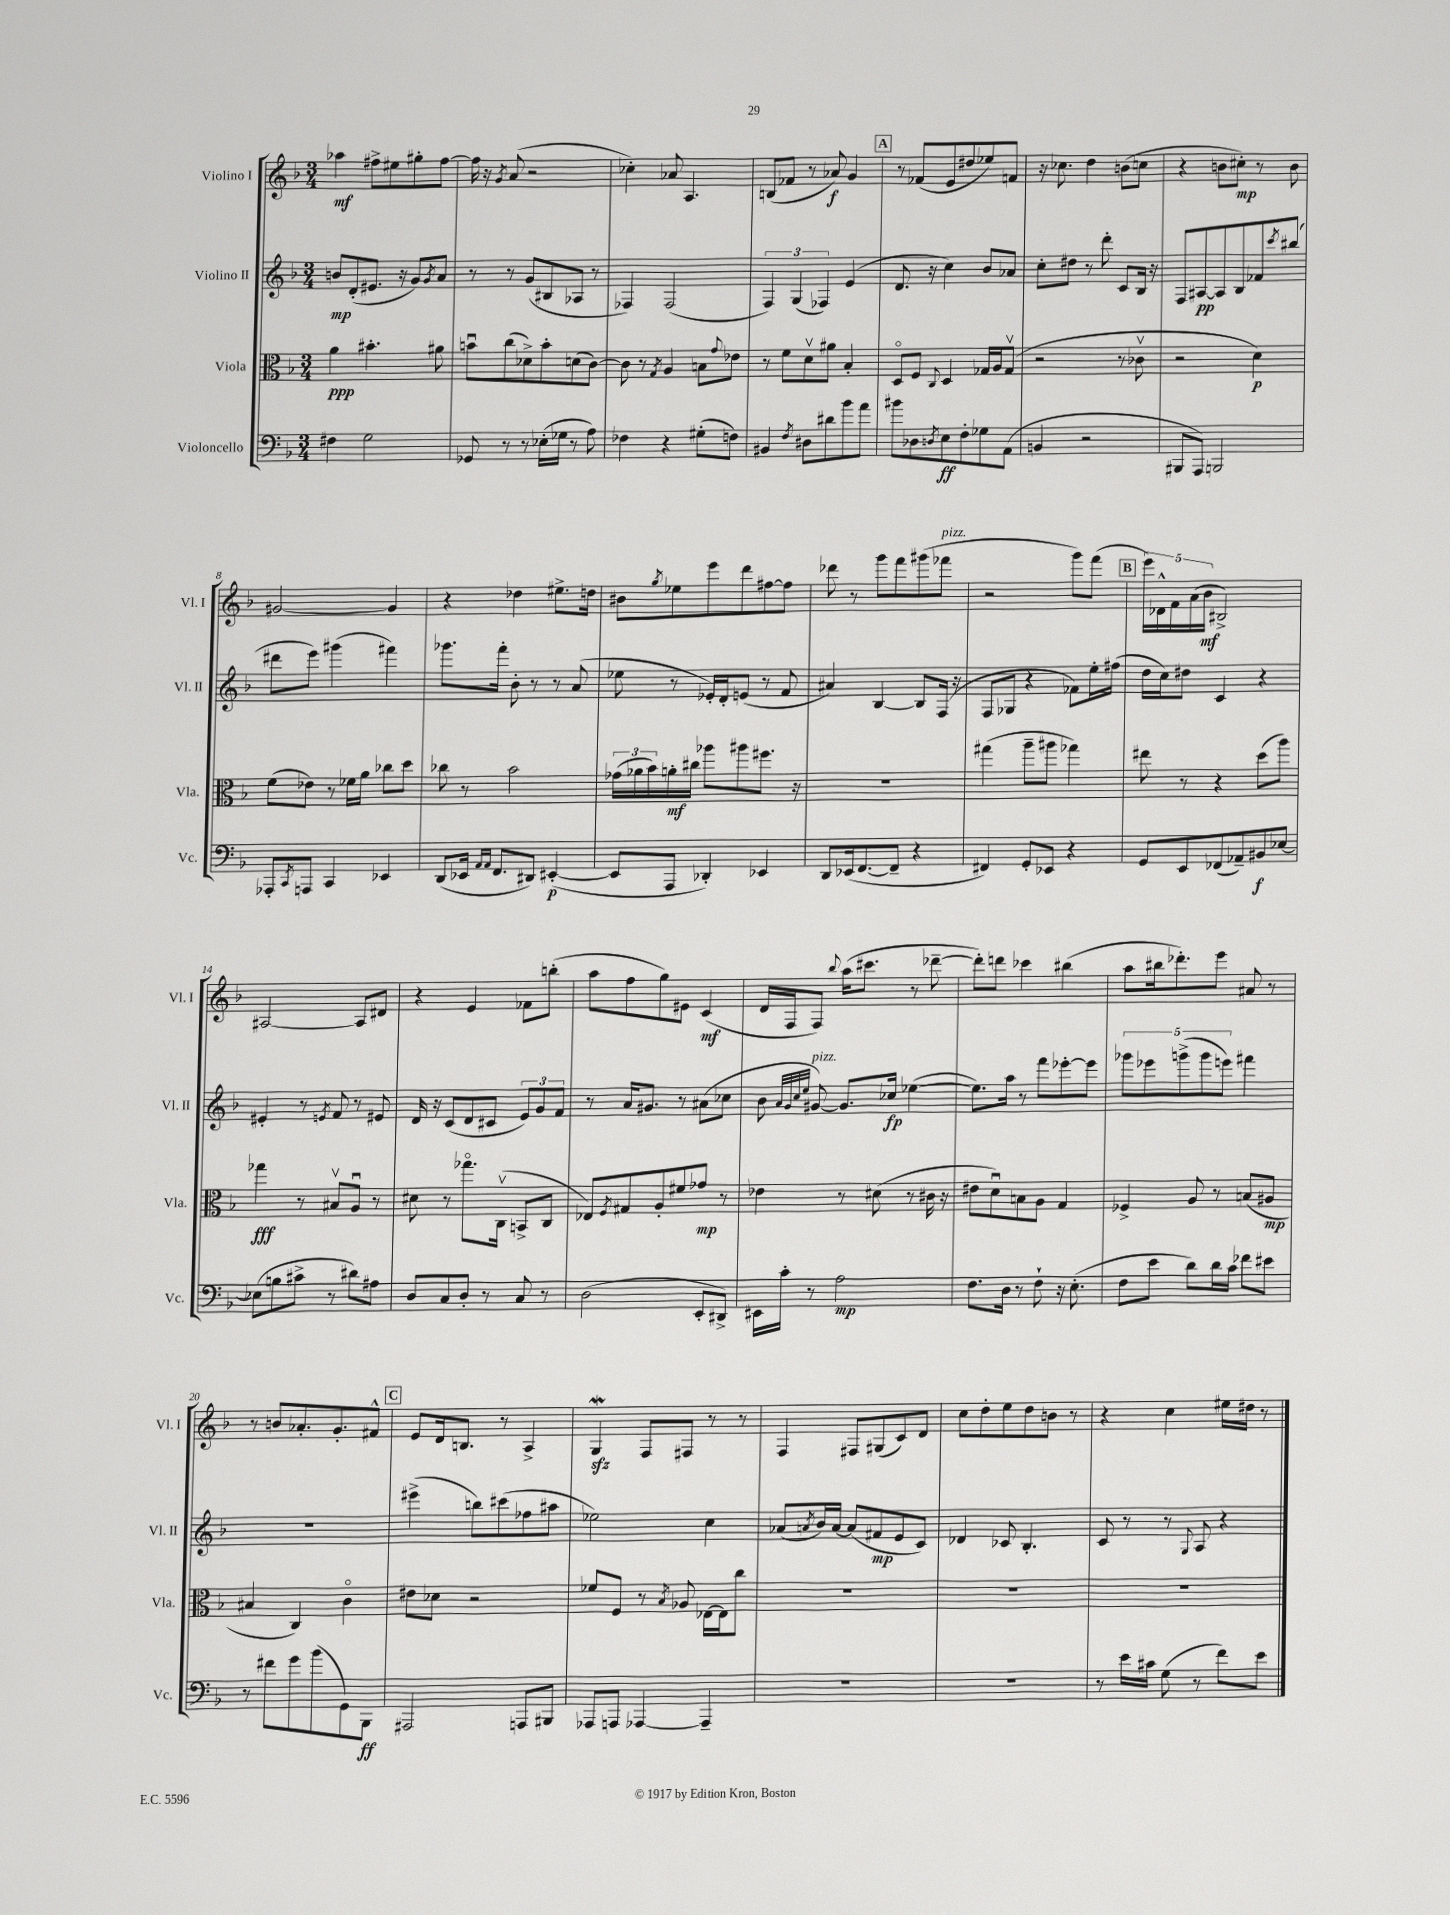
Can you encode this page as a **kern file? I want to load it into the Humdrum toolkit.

**kern	**dynam	**kern	**dynam	**kern	**dynam	**kern	**dynam
*part4	*part4	*part3	*part3	*part2	*part2	*part1	*part1
*staff4	*staff4	*staff3	*staff3	*staff2	*staff2	*staff1	*staff1
*I"Violoncello	*	*I"Viola	*	*I"Violino II	*	*I"Violino I	*
*I'Vc.	*	*I'Vla.	*	*I'Vl. II	*	*I'Vl. I	*
*clefF4	*	*clefC3	*	*clefG2	*	*clefG2	*
*k[b-]	*	*k[b-]	*	*k[b-]	*	*k[b-]	*
*M3/4	*	*M3/4	*	*M3/4	*	*M3/4	*
=1	=1	=1	=1	=1	=1	=1	=1
4F#X\	.	4a\	ppp	8bn/L	mp	4aa-X\	mf
.	.	.	.	(8d'/	.	.	.
2G\	.	4.b#X'\	.	8.e#X/J	.	8ff#X^\L	.
.	.	.	.	.	.	8ee#X\	.
.	.	.	.	16r	.	.	.
.	.	.	.	8g/L)	.	8gg#X'\	.
.	.	.	.	8qg/	.	.	.
.	.	8a#X\	.	8a/J	.	[8ff#\J	.
=2	=2	=2	=2	=2	=2	=2	=2
8GG-X/	.	8bnu\L	.	8r	.	16ff#\]	.
.	.	.	.	.	.	16r	.
.	.	.	.	.	.	8qg/	.
8r	.	(8cc\	.	8r	.	(8a/	.
8r	.	8d-X^\)	.	(8g/L	.	2r	.
(16E-X'\LL	.	8b'\	.	8B#X/	.	.	.
16G-X\JJ	.	.	.	.	.	.	.
8r	.	(8dn\	.	8A-X/J	.	.	.
8A\)	.	[8c\J)	.	8r	.	.	.
=3	=3	=3	=3	=3	=3	=3	=3
4F-X\	.	8c\]	.	4F-X/)	.	4cc-X'\)	.
.	.	8r	.	.	.	.	.
.	.	8qG/	.	.	.	.	.
4r	.	4A/	.	(2F-/	.	8a-X/	.
.	.	.	.	.	.	4.A/	.
(8G#X'\L	.	8Bn\L	.	.	.	.	.
.	.	8qqg/	.	.	.	.	.
8Fn\J)	.	8e-X\J	.	.	.	.	.
=4	=4	=4	=4	=4	=4	=4	=4
4BB#X/	.	8r	.	6F/)	.	(8Bn/L	.
.	.	8f\L	.	.	.	8f-X/J	.
.	.	.	.	(6G/	.	.	.
8qF/	.	.	.	.	.	.	.
8D#X\L	.	8dv\	.	.	.	8r	.
.	.	.	.	6F-X/)	.	.	.
8d#X\	.	8a#X\J	.	.	.	8a-X/)	f
8b-\	.	4B-'/	.	(4e/	.	4g/	.
8a\J	.	.	.	.	.	.	.
!!LO:REH:place=s1:t=A
=5	=5	=5	=5	=5	=5	=5	=5
8b#X\L	.	8D/L	.	8.d/	.	8r	.
8D-X\	.	8F/J	.	.	.	(8f-X/L	.
.	.	.	.	16r	.	.	.
8qDn/	.	8qqC/	.	.	.	.	.
8E\	ff	4D/	.	4cc\)	.	8e/	.
8F'\	.	.	.	.	.	8dd#X/	.
8G-X\	.	16G-X/LL	.	8b-/L	.	8ee-X/)	.
.	.	16A/J	.	.	.	.	.
(8AA\J	.	(8G-v/J	.	8a-X/J	.	8fn/J	.
=6	=6	=6	=6	=6	=6	=6	=6
4BBn/	.	2r	.	8cc'\L	.	16r	.
.	.	.	.	.	.	8.cc-X\	.
.	.	.	.	8dd#X\J	.	.	.
2r	.	.	.	8r	.	4dd\	.
.	.	.	.	8ddd'\	.	.	.
.	.	8r	.	8c/L	.	(8bn\L	.
.	.	8c-Xv\	.	16B-/Jk	.	8ccn\J	.
.	.	.	.	16r	.	.	.
=7	=7	=7	=7	=7	=7	=7	=7
8BBB#X/L	.	2r	.	8F/L	.	4r	.
8AAA/J)	.	.	.	[8A#X/	pp	.	.
2BBBn/	.	.	.	8A#/]	.	8bn\L	.
.	.	.	.	8B-/	.	8cc#X'\J)	mp
.	.	4d\)	p	8f-X/	.	8r	.
.	.	.	.	8qccc/	.	.	.
.	.	.	.	(8bb#X/J	.	8b\	.
!!LO:LB:g=z
=8	=8	=8	=8	=8	=8	=8	=8
8AAA-X'/L	.	(8f\L	.	8ddd#X\L	.	[2g#X/	.
8qCC/	.	.	.	.	.	.	.
8AAAn/J	.	8e-X\J)	.	8eee\J)	.	.	.
4CC/	.	8r	.	(4ggg#X\	.	.	.
.	.	16f-X\LL	.	.	.	.	.
.	.	16a\JJ	.	.	.	.	.
4EE-X/	.	8cc-X\L	.	4fff#X\)	.	4g#/]	.
.	.	8dd\J	.	.	.	.	.
=9	=9	=9	=9	=9	=9	=9	=9
(8DD/L	.	8cc-X\	.	8.ggg-X\L	.	4r	.
16EE-X/Jk	.	8r	.	.	.	.	.
16qqAA/LL	.	.	.	.	.	.	.
16qqAA/JJ	.	.	.	.	.	.	.
8.FF/L	.	.	.	16fff'\Jk	.	.	.
.	.	2b-\	.	8b-'\	.	4dd-X\	.
8DD#X/J)	.	.	.	8r	.	.	.
([4EE#X'/	p	.	.	8r	.	8.ee#X^\L	.
.	.	.	.	(8a/	.	.	.
.	.	.	.	.	.	16ddn\Jk	.
=10	=10	=10	=10	=10	=10	=10	=10
8EE#/L]	.	(24g-X\LL	.	8ee-X\	.	8b#X\L	.
.	.	24a-X\	.	.	.	.	.
.	.	24b-\)	.	.	.	.	.
.	.	.	.	.	.	8qgg/	.
8AAA/J	.	16an'\	mf	8r	.	8ee-X\	.
.	.	16cc#X\JJ	.	.	.	.	.
4DD-X'/)	.	8aa-X\L	.	16e-X'/LL)	.	8eee\	.
.	.	.	.	16d'/J	.	.	.
.	.	8aa#X\	.	(8en/J	.	8ddd\	.
4EE-X/	.	8.ff#X\J	.	8r	.	[8ff#X\	.
.	.	.	.	8f/	.	8ff#\J]	.
.	.	16r	.	.	.	.	.
=11	=11	=11	=11	=11	=11	=11	=11
8DD/L	.	2.r	.	4a#X/)	.	8ddd-X\	.
(16EE-X/k	.	.	.	.	.	8r	.
[8.FF/	.	.	.	.	.	.	.
.	.	.	.	[4B-/	.	8ggg\L	.
8FF~/J]	.	.	.	.	.	8fff\	.
4r	.	.	.	8B-/L]	.	(8ggg#X\	.
!	!	!	!	!	!	!LO:TX:a:i:t=pizz.	!
.	.	.	.	(16F/Jk	.	8fff-X\J	.
.	.	.	.	16r	.	.	.
=12	=12	=12	=12	=12	=12	=12	=12
4FF#X/)	.	(4gg#X\	.	8F/L	.	2r	.
.	.	.	.	8G-X/J	.	.	.
8GG'/L	.	8aa~\L	.	4r	.	.	.
8EE-X/J	.	8aa#X\J	.	.	.	.	.
4r	.	4gg-X\)	.	8f-X\L)	.	8ggg\L)	.
.	.	.	.	16ee'\L	.	(8fff\J	.
.	.	.	.	(16ff#X\JJ	.	.	.
!!LO:REH:place=s1:t=B
=13	=13	=13	=13	=13	=13	=13	=13
8GG/L	.	8ee#X\	.	16dd\LL	.	20eee\LL)	.
.	.	.	.	.	.	20d-X^^\	.
.	.	.	.	16cc\J)	.	.	.
.	.	.	.	.	.	20f\	.
8EE/	.	8r	.	8dd#X\J	.	.	.
.	.	.	.	.	.	(20a\	.
.	.	.	.	.	.	20b-\JJ	mf
(8FF-X/	.	4r	.	4c/	.	2B#X^/)	.
8AA-X~/)	.	.	.	.	.	.	.
8BB#X/	f	(8dd\L	.	4r	.	.	.
[8E-X/J	.	8aa\J)	.	.	.	.	.
!!LO:LB:g=z
=14	=14	=14	=14	=14	=14	=14	=14
(8E-X\L]	.	4gg-X\	fff	4e#X'/	.	[2A#X/	.
8Bn\	.	.	.	.	.	.	.
8c#X^\J	.	8r	.	8r	.	.	.
.	.	.	.	8qen/	.	.	.
8r	.	8B#Xv/L	.	8f/	.	.	.
8d#X\L)	.	8Au/J	.	8r	.	8A#/L]	.
8A#X\J	.	8r	.	8e#X/	.	8d#X/J	.
=15	=15	=15	=15	=15	=15	=15	=15
8D/L	.	8d#X\	.	16d/	.	4r	.
.	.	.	.	16r	.	.	.
8C/	.	8r	.	(8c/L	.	.	.
8D'/J	.	8.gg-X\L	.	8d/	.	4e/	.
8r	.	.	.	8c#X/J	.	.	.
.	.	(16Cv\Jk	.	.	.	.	.
8C/	.	8BBn^/L	.	12e/L)	.	8f-X\L	.
.	.	.	.	12g/	.	.	.
8r	.	8C/J	.	.	.	(8bbn'\J	.
.	.	.	.	12f/J	.	.	.
=16	=16	=16	=16	=16	=16	=16	=16
(2D\	.	8E-X/L)	.	8r	.	8aa\L	.
.	.	8qF/	.	.	.	.	.
.	.	8G#X/	.	16a/KL	.	8ff\	.
.	.	.	.	8.g#X/J	.	.	.
.	.	8A'/	.	.	.	8gg\)	.
.	.	8f#X/	.	8r	.	8e#X\J	.
8EE'/L	.	8g-X/J	mp	(8a#X\L	.	(4c/	mf
8DD#X^/J)	.	8r	.	8cc-X\J	.	.	.
=17	=17	=17	=17	=17	=17	=17	=17
16EE#X\LL	.	4e-X\	.	8b-\	.	16d/LL	.
16c'\JJ	.	.	.	.	.	16F/J	.
.	.	.	.	32qqa/LLL	.	.	.
.	.	.	.	32qqg/	.	.	.
.	.	.	.	32qqcc/	.	.	.
.	.	.	.	32qqee/JJJ	.	.	.
!	!	!	!	!LO:TX:a:i:t=pizz.	!	!	!
8r	.	.	.	[8g#X/)	.	8F/J)	.
.	.	.	.	.	.	8qqbb-/	.
2A\	mp	8r	.	8.g#/L]	.	(16aa\KL	.
.	.	.	.	.	.	8.ccc#X\J	.
.	.	(8d#X\	.	.	.	.	.
.	.	.	.	16cc-X/Jk	fp	.	.
.	.	8r	.	([4ee-X\	.	8r	.
.	.	16c#X\	.	.	.	[8ddd-X~\	.
.	.	16r	.	.	.	.	.
=18	=18	=18	=18	=18	=18	=18	=18
8.F\L	.	8e#X\L	.	8.ee-\L])	.	8ddd-'\L])	.
.	.	8du\)	.	.	.	8dddn\J	.
16D\Jk	.	.	.	16aa\Jk	.	.	.
8r	.	8Bn\	.	8r	.	4ccc-X\	.
8F`\	.	8A\J	.	8fff\L	.	.	.
16r	.	4G/	.	[8eee-X'\	.	(4bb#X\	.
(8.E'\	.	.	.	.	.	.	.
.	.	.	.	8eee-\J]	.	.	.
=19	=19	=19	=19	=19	=19	=19	=19
8F\L	.	4F-X^/	.	10ggg-X\L	.	8aa\L	.
.	.	.	.	10eee-X\	.	.	.
8e\J	.	.	.	.	.	16bb#X\k	.
.	.	.	.	.	.	8.ddd-X'\)	.
.	.	.	.	(10gggn^\	.	.	.
8d\L)	.	8A/	.	.	.	.	.
.	.	.	.	10ggg\	.	.	.
16d\L	.	8r	.	.	.	8eee\J	.
.	.	.	.	10eeen\J)	.	.	.
16c\JJ	.	.	.	.	.	.	.
8f-X\L	.	(8Bn/L	.	4fff#X\	.	8a#X/	.
8e#X\J	.	8A#X/J	mp	.	.	8r	.
!!LO:LB:g=z
=20	=20	=20	=20	=20	=20	=20	=20
8r	.	4B#X/	.	2.r	.	8r	.
8f#X\L	.	.	.	.	.	8bn/L	.
8g\	.	4C/)	.	.	.	8.a-X'/	.
(8b-\	.	.	.	.	.	.	.
.	.	.	.	.	.	8.g'/	.
8GG\)	.	4c\	.	.	.	.	.
8BBB-\J	ff	.	.	.	.	8f#X^^/J	.
!!LO:REH:place=s1:t=C
=21	=21	=21	=21	=21	=21	=21	=21
2AAA#X/	.	8e#X\L	.	(4eee#X^\	.	8e/L	.
.	.	8d-X\J	.	.	.	16d/k	.
.	.	.	.	.	.	8.Bn/J	.
.	.	2r	.	8bbn\L)	.	.	.
.	.	.	.	(8ccc#X\	.	8r	.
8AAAn/L	.	.	.	8ff-X\	.	4A^/	.
8BBB#X/J	.	.	.	8aa#X\J	.	.	.
=22	=22	=22	=22	=22	=22	=22	=22
8AAA-X/L	.	8f-X/L	.	2ee-X\)	.	4GzzW/	.
8AAAn/J	.	8F/J	.	.	.	.	.
[4AAA-X/	.	8r	.	.	.	8F/L	.
.	.	8qB-/	.	.	.	.	.
.	.	8A-X/	.	.	.	8F#X/J	.
4AAA-~/]	.	[16E-X\LL	.	4cc\	.	8r	.
.	.	16E-\J]	.	.	.	.	.
.	.	8cc\J	.	.	.	8r	.
=23	=23	=23	=23	=23	=23	=23	=23
2.r	.	2.r	.	(8a-X/L	.	4F/	.
.	.	.	.	8qan/	.	.	.
.	.	.	.	16b-/L)	.	.	.
.	.	.	.	[16a/JJ	.	.	.
.	.	.	.	(8a/L]	.	8F#X/L	.
.	.	.	.	8f#X/	mp	(8G#X/	.
.	.	.	.	8e/	.	8c/)	.
.	.	.	.	8c/J)	.	8d/J	.
=24	=24	=24	=24	=24	=24	=24	=24
2.r	.	2.r	.	4d-X/	.	8cc\L	.
.	.	.	.	.	.	8dd'\	.
.	.	.	.	8c-X/	.	8ee\	.
.	.	.	.	4.B-'/	.	8dd\	.
.	.	.	.	.	.	8bn\J	.
.	.	.	.	.	.	8r	.
=25	=25	=25	=25	=25	=25	=25	=25
8r	.	2.r	.	8c/	.	4r	.
16e\LL	.	.	.	8r	.	.	.
16c#X\JJ	.	.	.	.	.	.	.
(8G\	.	.	.	8r	.	4cc\	.
.	.	.	.	8qqG/	.	.	.
8r	.	.	.	8A/	.	.	.
8f\L)	.	.	.	4r	.	16ee#X\LL	.
.	.	.	.	.	.	16dd#X\JJ	.
8e\J	.	.	.	.	.	8r	.
==	==	==	==	==	==	==	==
*-	*-	*-	*-	*-	*-	*-	*-
